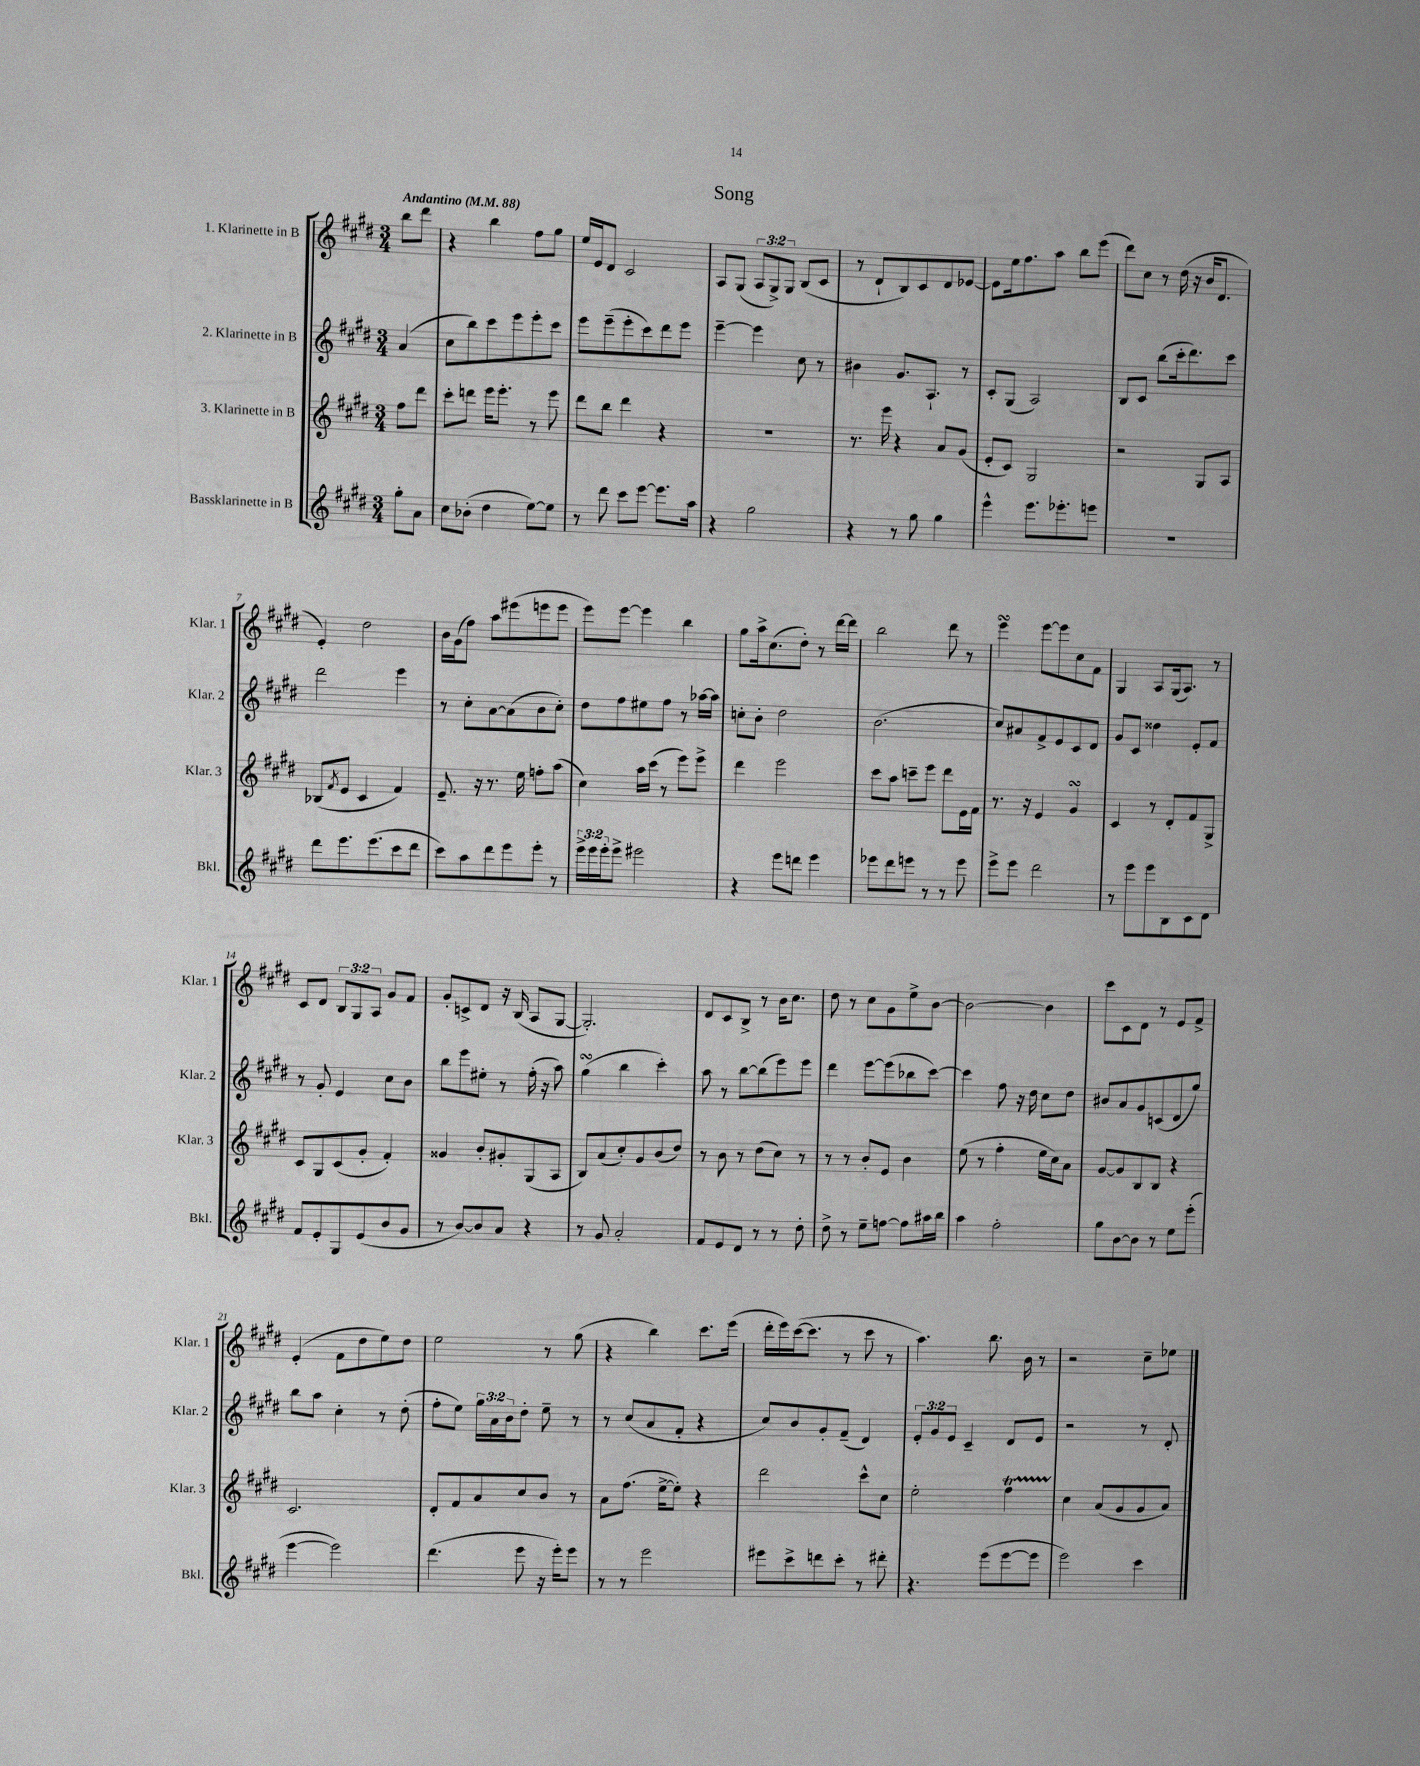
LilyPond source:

\header { title = "Song" }
<<
\new StaffGroup <<
\new Staff = "s0" \with { instrumentName = "1. Klarinette in B" shortInstrumentName = "Klar. 1" } {
    \clef treble \key e \major \numericTimeSignature \time 3/4 \override Staff.TupletNumber.text = #tuplet-number::calc-fraction-text \partial 4 \tempo "Andantino" 4 = 88
    b''8 dis'''8 |
    r4 b''4 fis''8 gis''8 |
    e''16 e'16 dis'8 cis'2 |
    a8 gis8( \tuplet 3/2 { a8 gis8->) gis8 } b8( cis'8 |
    r8 dis'8-! b8) cis'8 dis'8 ees'8~ |
    ees'8 e''16 fis''8. a''8 b''8 e'''8( |
    dis'''8) cis''8 r8 dis''16( r16 b'16 dis'8. |
    e'4-.) dis''2 |
    b'16 gis'16( fis''8) a''8 eis'''8( e'''8 e'''8 |
    e'''8) e'''8~ e'''4 b''4 |
    gis''8 a''16-> cis''8.( dis''8-.) r8 dis'''16~ dis'''16 |
    b''2 dis'''8 r8 |
    e'''4\turn e'''8~ e'''8 cis''8 fis'8 |
    gis4 a8 gis16( a8.) r8 |
    cis'8 dis'8 \tuplet 3/2 { b8 gis8 a8 } gis'8 fis'8 |
    gis'8-. c'8-> dis'8 r16 b16( a8 gis8~ |
    gis2.-.) |
    dis'8 cis'8 b8-> r8 b'16 cis''8. |
    dis''8 r8 cis''8 gis'8 e''8-> b'8~ |
    b'2~ b'4 |
    cis'''8 cis'8 dis'8 r8 e'8 fis'8-> |
    e'4-.( fis'8 dis''8 e''8) dis''8 |
    e''2 r8 gis''8( |
    r4 b''4) cis'''8. e'''16( |
    dis'''16-. e'''16) cis'''16~( cis'''8. r8 cis'''8 r8 |
    a''4.) b''8. b'16 r8 |
    r2 cis''8-- ees''8 \bar "|." |
}
\new Staff = "s1" \with { instrumentName = "2. Klarinette in B" shortInstrumentName = "Klar. 2" } {
    \clef treble \key e \major \numericTimeSignature \time 3/4 \override Staff.TupletNumber.text = #tuplet-number::calc-fraction-text \partial 4
    a'4( |
    cis''8 b''8) cis'''8 e'''8 e'''8-. cis'''8 |
    e'''8 e'''8--( e'''8-. cis'''8) dis'''8 e'''8 |
    e'''4~-- e'''4 cis''8 r8 |
    bis'4 gis'8. a8.-! r8 |
    cis'8-. gis8( a2) |
    b8 cis'8 b''8( cis'''16-. dis'''8.) cis'''8 |
    dis'''2 e'''4 |
    r8 cis''8-. a'8~ a'8( b'8 cis''8-.) |
    dis''8 fis''8 eis''8 fis''8 r8 aes''16~ aes''16 |
    c''8-. b'8-. dis''2 |
    b'2.( |
    cis''8) ais'8 fis'8-> e'8 cis'8 dis'8 |
    gis'8 cis'8 disis''4 e'8-. fis'8 |
    r8 gis'8-. e'4 cis''8 b'8 |
    b''8 e'''8 eis''8-. r8 fis''16-.( r16 a''8) |
    gis''4\turn( b''4 cis'''4-.) |
    a''8 r8 b''8~ b''8( e'''8) e'''8 |
    dis'''4 e'''8~ e'''8( bes''8 cis'''8~) |
    cis'''4 fis''8 r16 dis''16 cis''8 dis''8 |
    bis'8 a'8 gis'8 c'8( dis'8 gis''8) |
    b''8 a''8 cis''4-. r8 dis''8-.( |
    fis''8-. e''8) \tuplet 3/2 { gis''16 a'16 b'16 } dis''8-. e''8-- r8 |
    r8 cis''8( a'8 fis'8-. r4 |
    cis''8) b'8 gis'8-. fis'8--( dis'4) |
    \tuplet 3/2 { e'8-. gis'8 e'8 } cis'4-- dis'8 e'8 |
    r2 r8 dis'8-. \bar "|." |
}
\new Staff = "s2" \with { instrumentName = "3. Klarinette in B" shortInstrumentName = "Klar. 3" } {
    \clef treble \key e \major \numericTimeSignature \time 3/4 \partial 4
    fis''8 dis'''8 |
    cis'''8-. d'''8 e'''16 e'''8.-. r8 e'''8 |
    dis'''8 b''8 dis'''4 r4 |
    R2. |
    r8. e'''16 r4 a'8 gis'8( |
    e'8-. cis'8) gis2 |
    r2 gis8 a8 |
    bes8( \acciaccatura { fis'8 } e'8 cis'4 fis'4) |
    e'8.-- r16 r8. e''16 f''8-. a''8( |
    cis''4) a''16 cis'''16( r8 e'''8) e'''8-> |
    dis'''4 e'''2 |
    cis'''8 a''8 c'''8-- e'''8 dis'''8 e'16 fis'16 |
    r8. r16 e'4 gis'4\turn |
    cis'4 r8 dis'8-. fis'8 gis8-> |
    cis'8 gis8 cis'8( gis'8-. fis'4-.) |
    gisis'4 b'8-. gis'8-. gis8( a8 |
    b8) a'8( cis''8-.) gis'8 b'8( dis''8) |
    r8 b'8 r8 dis''8( cis''8) r8 |
    r8 r8 b'8-. e'8 b'4 |
    e''8( r8 fis''4-. e''16 cis''16) a'8 |
    gis'8~ gis'8 b8 b8 r4 |
    cis'2. |
    dis'8-. fis'8 a'8 cis''8 b'8 r8 |
    a'8 fis''8.( e''16~-> e''8-.) r4 |
    dis'''2 cis'''8-^ cis''8 |
    e''2-. fis''4\startTrillSpan |
    cis''4\stopTrillSpan a'8( gis'8 gis'8 a'8) \bar "|." |
}
\new Staff = "s3" \with { instrumentName = "Bassklarinette in B" shortInstrumentName = "Bkl." } {
    \clef treble \key e \major \numericTimeSignature \time 3/4 \override Staff.TupletNumber.text = #tuplet-number::calc-fraction-text \partial 4
    gis''8-. a'8 |
    cis''8 bes'8-.( dis''4 e''8~) e''8 |
    r8 dis'''8 cis'''8 e'''8~ e'''8. a''16 |
    r4 gis''2 |
    r4 r8 gis''8 gis''4 |
    e'''4-^ e'''8. ees'''8.-. e'''8 |
    R2. |
    dis'''8 e'''8. e'''8.( cis'''8 dis'''8 |
    cis'''8) a''8 dis'''8 e'''8 e'''8-. r8 |
    \tuplet 3/2 { e'''16-> e'''16 e'''16-. } e'''8-> eis'''2 |
    r4 e'''8 d'''8 e'''4 |
    ees'''8 dis'''8 e'''8 r8 r8 e'''8 |
    e'''8-> e'''8 dis'''2 |
    r8 e'''8 e'''8 b8 cis'8 dis'8 |
    fis'8 e'8-. gis8 e'8( b'8 gis'8 |
    r8 b'8~) b'8 a'8 r4 |
    r8 gis'8 a'2-. |
    fis'8 e'8 dis'8 r8 r8 dis''8-. |
    dis''8-> r8 e''8-- f''8~ f''8 ais''16 b''16 |
    a''4 fis''2-. |
    gis''8 b'8~ b'8 r8 e''8 e'''8-.( |
    e'''4~ e'''2) |
    dis'''4.( e'''8 r16 e'''16-.) e'''8 |
    r8 r8 e'''2 |
    eis'''8 cis'''8-> d'''8 cis'''8-. r8 dis'''8-. |
    r4. e'''8( e'''8~ e'''8 |
    e'''2) cis'''4 \bar "|." |
}
>>
>>
